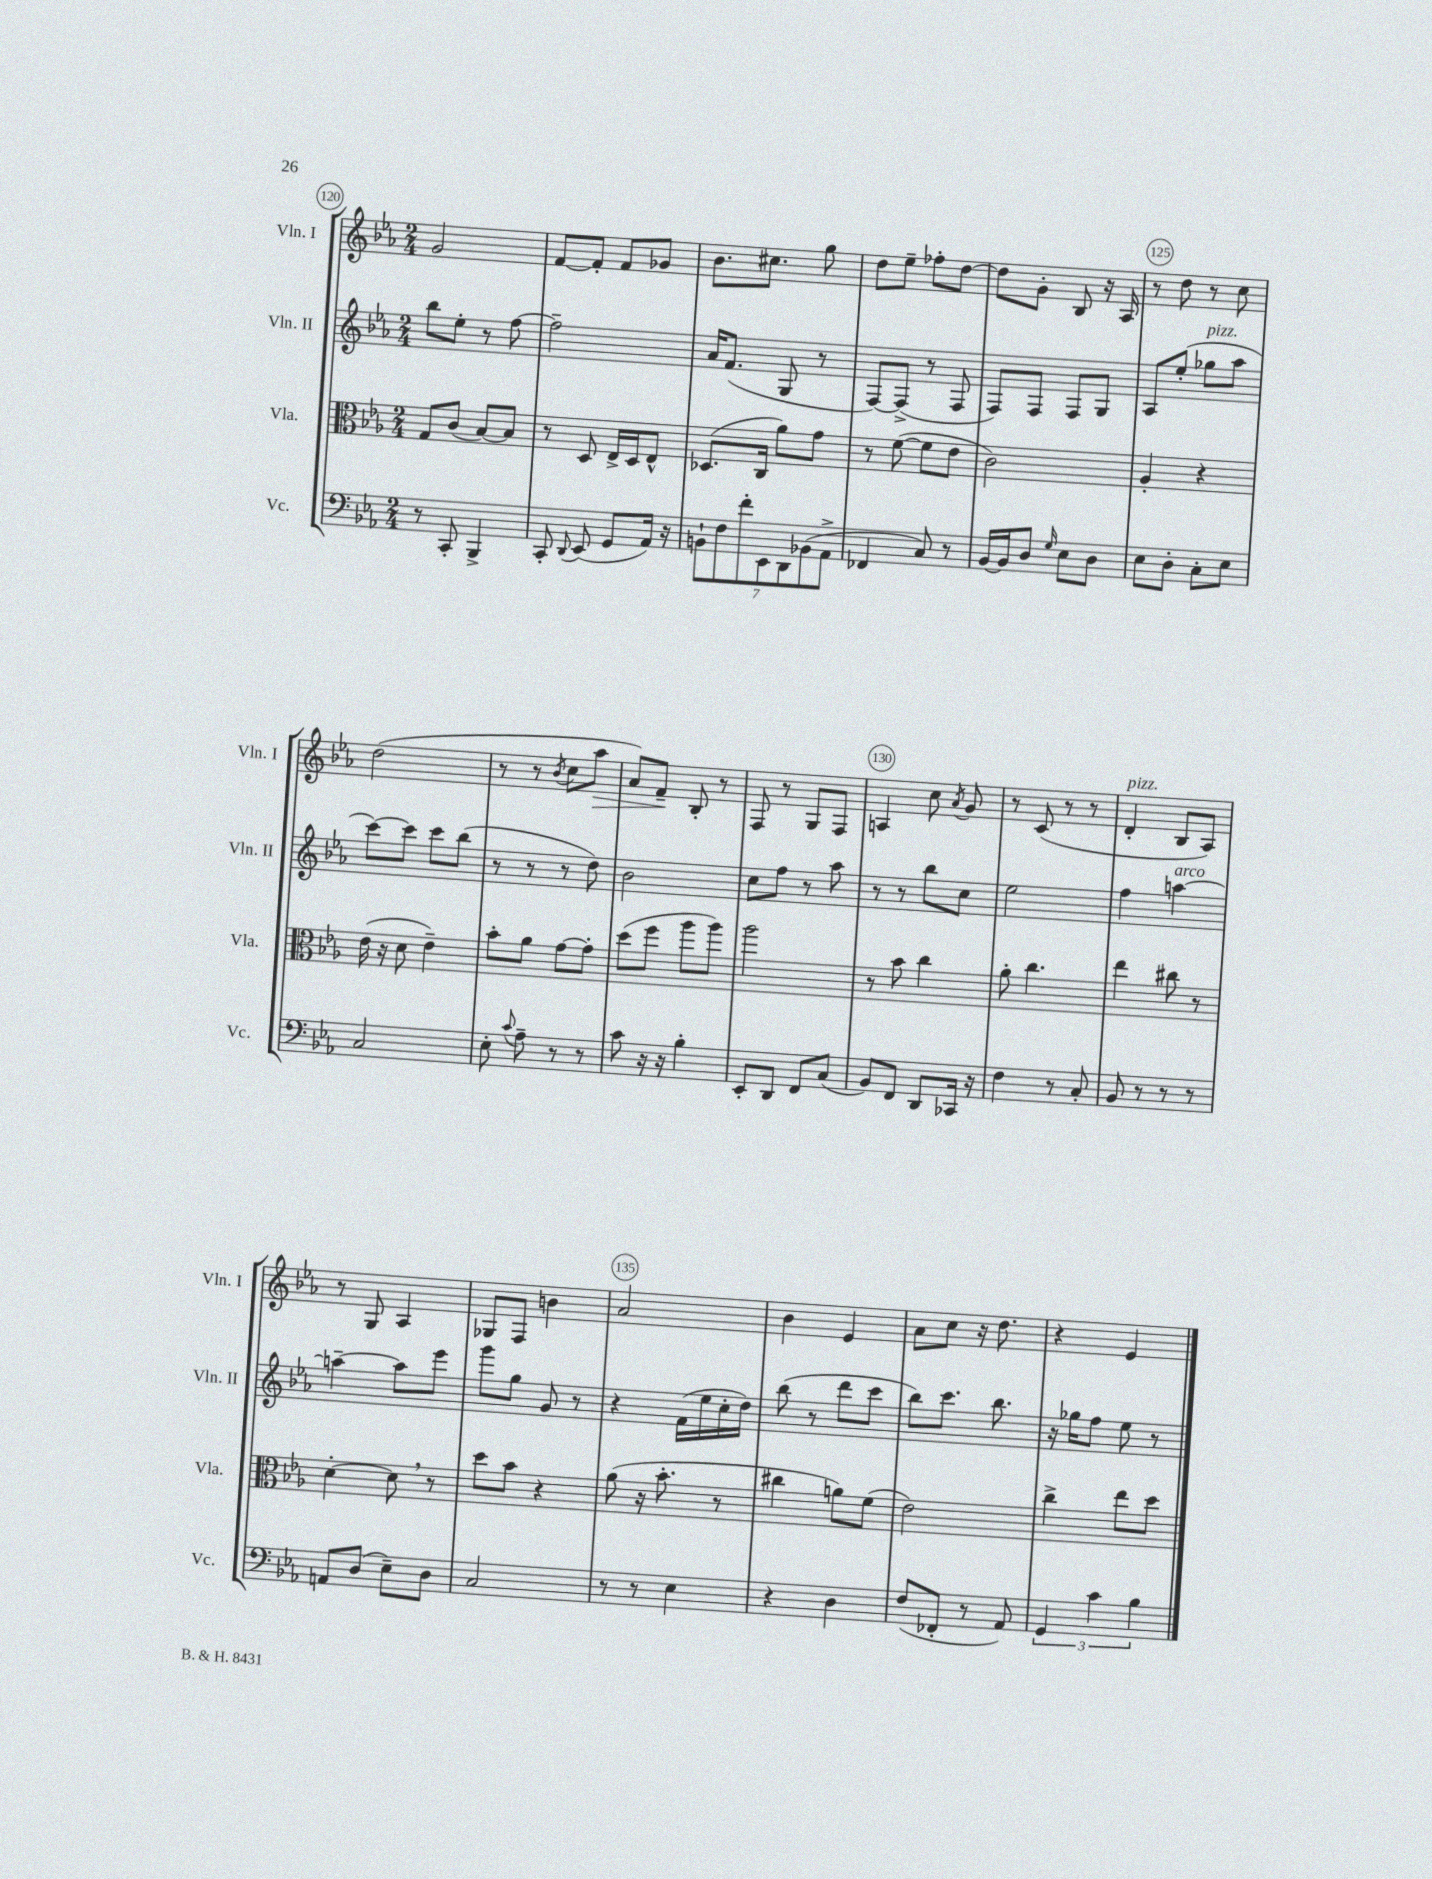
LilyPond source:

<<
\new StaffGroup <<
\new Staff = "s0" \with { instrumentName = "Vln. I" shortInstrumentName = "Vln. I" } {
    \clef treble \key ees \major \numericTimeSignature \time 2/4
    \autoBeamOff g'2 |
    f'8[~ f'8]-. f'8[ ges'8] |
    bes'8.[ cis''8.] g''8 |
    d''8[ ees''8]-- fes''8[-. d''8]~ |
    d''8[ g'8]-. bes8 r16 aes16 |
    r8 d''8 r8 c''8 |
    d''2( |
    r8 r8 \acciaccatura { bes'8 } c''8[ aes''8]\> |
    aes'8[) f'8]--\! bes8-. r8 |
    f8 r8 g8[ f8] |
    a4 c''8 \acciaccatura { aes'8 } g'8 |
    r8 c'8( r8 r8 |
    d'4-.^\markup { \italic "pizz." } bes8[ aes8]) |
    r8 g8 aes4 |
    ges8[ f8] b'4 |
    aes'2 |
    bes'4 ees'4 |
    aes'8[ c''8] r16 d''8. |
    r4 ees'4 \bar "|." |
}
\new Staff = "s1" \with { instrumentName = "Vln. II" shortInstrumentName = "Vln. II" } {
    \clef treble \key ees \major \numericTimeSignature \time 2/4
    \autoBeamOff bes''8[ ees''8]-. r8 f''8~ |
    f''2-- |
    aes'16[ f'8.]( g8 r8 |
    f8[~) f8]->( r8 f8 |
    f8[) f8] f8[ g8] |
    aes8[ ees''8]-.( ges''8[^\markup { \italic "pizz." } aes''8] |
    c'''8[~) c'''8] c'''8[ bes''8]( |
    r8 r8 r8 d''8) |
    bes'2 |
    c''8[ f''8] r8 aes''8 |
    r8 r8 bes''8[ c''8] |
    ees''2 |
    f''4 a''4~^\markup { \italic "arco" } |
    a''4~-- a''8[ ees'''8] |
    g'''8[ g''8] g'8 r8 |
    r4 f'16[( ees''16 c''16-. d''16]) |
    bes''8( r8 d'''8[ c'''8] |
    bes''8[) c'''8.] bes''8. |
    r16 ges''16[ f''8] ees''8 r8 \bar "|." |
}
\new Staff = "s2" \with { instrumentName = "Vla." shortInstrumentName = "Vla." } {
    \clef alto \key ees \major \numericTimeSignature \time 2/4
    \autoBeamOff g8[ c'8]( bes8[~) bes8] |
    r8 d8 ees16[-> d16 ees8]-^ |
    des8.[( c16] aes'8[) g'8] |
    r8 f'8~( f'8[ ees'8] |
    c'2) |
    aes4-. r4 |
    ees'16( r16 d'8 ees'4--) |
    bes'8[-. aes'8] g'8[~ g'8]-. |
    d''8[( f''8] aes''8[ aes''8]) |
    aes''2 |
    r8 bes'8 c''4 |
    aes'8-. c''4. |
    ees''4 cis''8 r8 |
    d'4~-. d'8 \breathe r8 |
    d''8[ bes'8] r4 |
    aes'8( r16 bes'8.-. r8 |
    cis''4 a'8[) f'8]( |
    ees'2) |
    c''4-> ees''8[ d''8] \bar "|." |
}
\new Staff = "s3" \with { instrumentName = "Vc." shortInstrumentName = "Vc." } {
    \clef bass \key ees \major \numericTimeSignature \time 2/4
    \autoBeamOff r8 c,8-. bes,,4-> |
    c,8-. \appoggiatura { d,8 } ees,8( g,8[ aes,16]) r16 |
    \tuplet 7/4 { b,8[-! f8 f'8-. ees,8 d,8 bes,8( aes,8]-> } |
    fes,4 c8) r8 |
    bes,16[~ bes,16 d8] \grace { g16 } ees8[ d8] |
    ees8[ d8]-. c8[-. ees8] |
    c2 |
    ees8-. \appoggiatura { c'8 } aes8-- r8 r8 |
    c'8 r16 r16 bes4-. |
    ees,8[-. d,8] f,8[ c8]( |
    bes,8[) f,8] d,8[ ces,16] r16 |
    f4 r8 c8-. |
    bes,8 r8 r8 r8 |
    a,8[ d8]( ees8[--) d8] |
    c2 |
    r8 r8 ees4 |
    r4 d4 |
    f8[( fes,8]-. r8 aes,8) |
    \tuplet 3/2 { g,4 c'4 bes4 } \bar "|." |
}
>>
>>
\layout { \context { \Score currentBarNumber = #120 \override BarNumber.break-visibility = ##(#f #t #t) barNumberVisibility = #(every-nth-bar-number-visible 5) \override BarNumber.stencil = #(make-stencil-circler 0.1 0.3 ly:text-interface::print) } }
